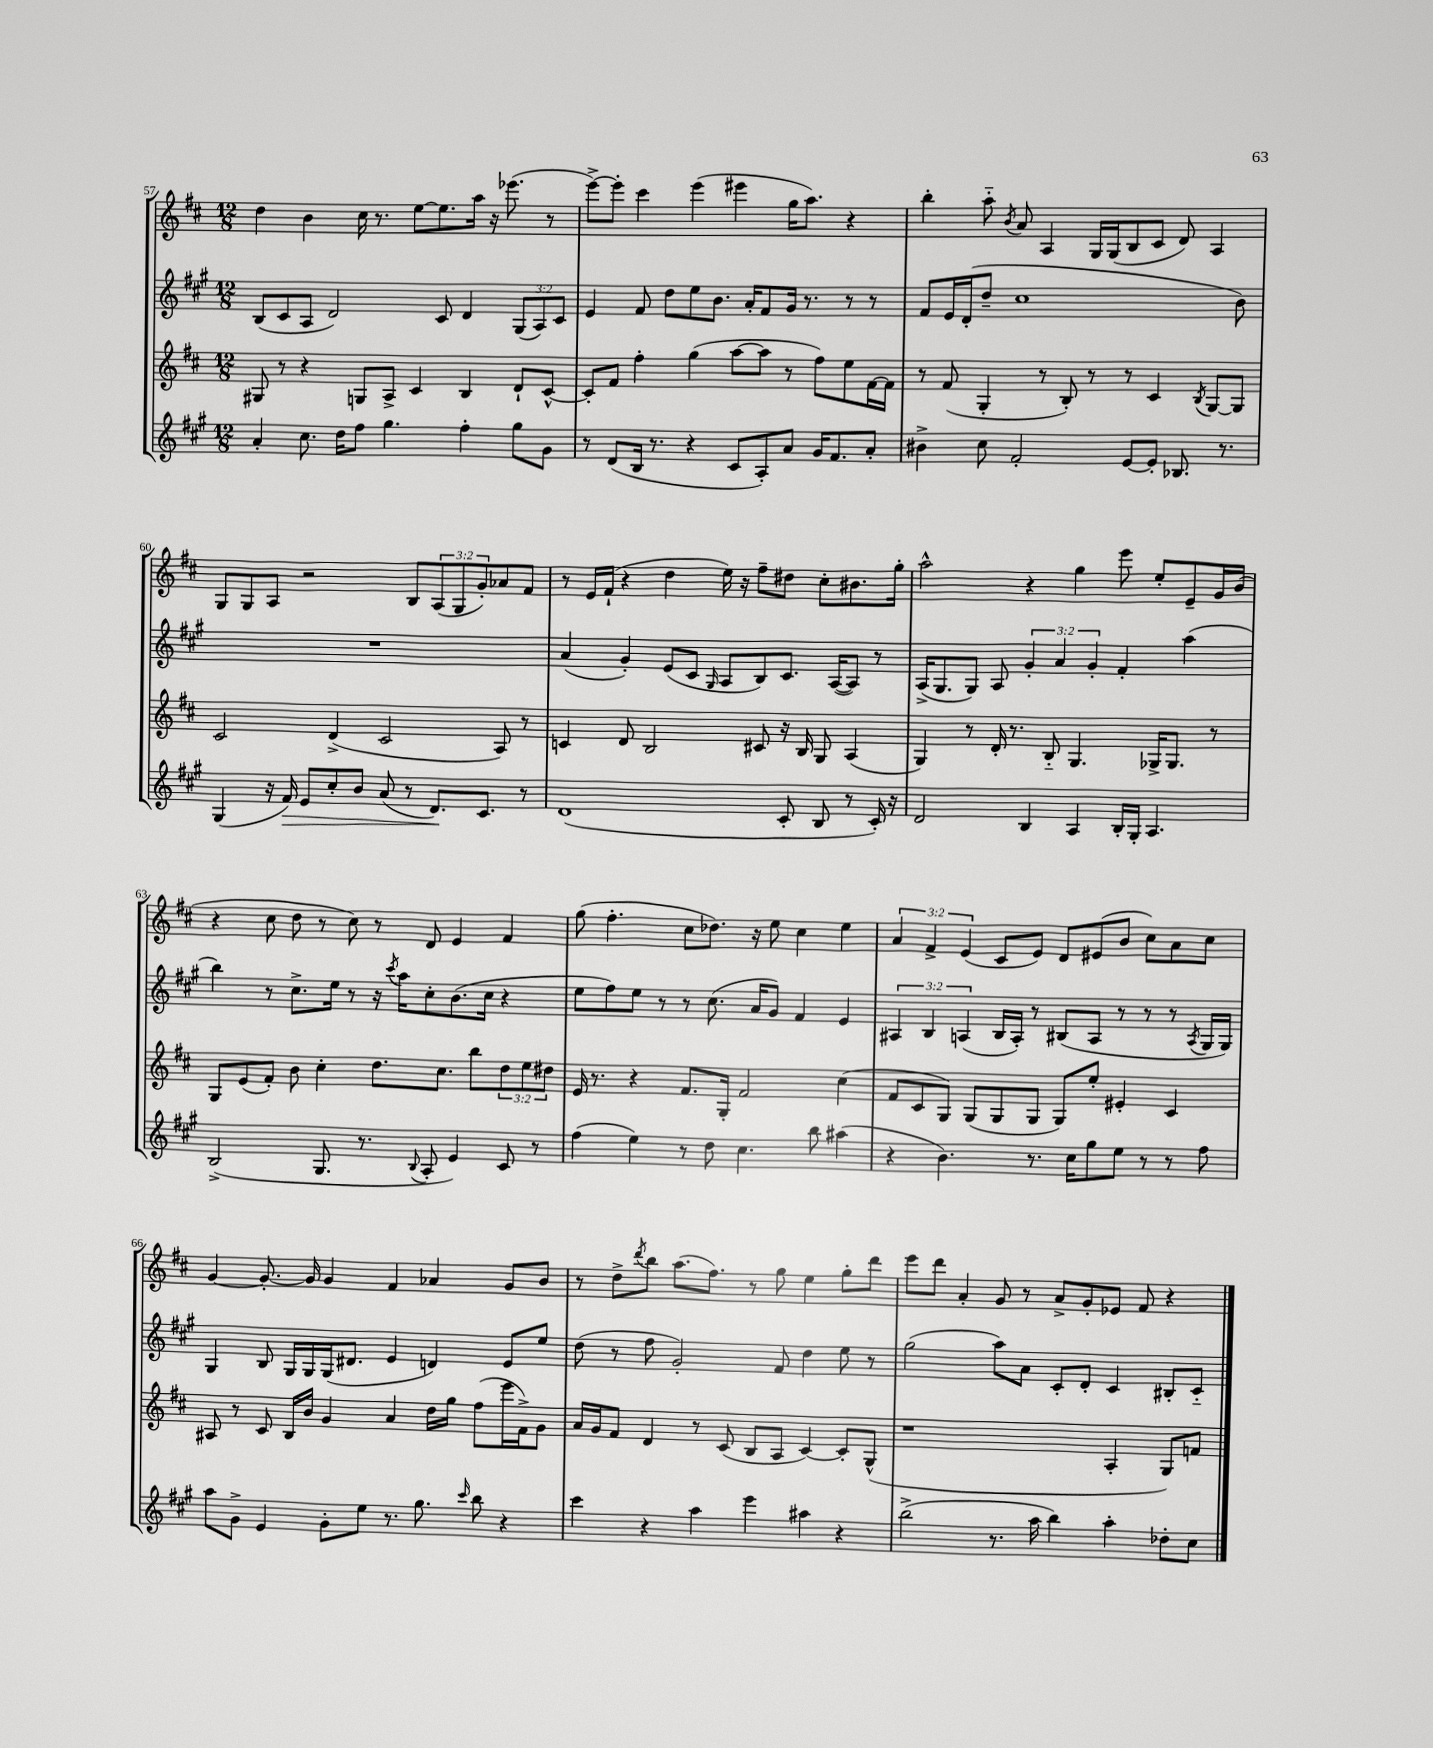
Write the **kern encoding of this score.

**kern	**kern	**kern	**kern
*staff4	*staff3	*staff2	*staff1
*clefG2	*clefG2	*clefG2	*clefG2
*k[f#c#g#]	*k[f#c#]	*k[f#c#g#]	*k[f#c#]
*M12/8	*M12/8	*M12/8	*M12/8
4a'/	8G#/	(8B/L	4dd\
.	8r	8c#/	.
8.cc#\	4r	8A/J	4b\
.	.	2d/)	.
16dd\LK	.	.	.
8ff#\J	8G/L	.	16cc#\
.	.	.	8.r
4.gg#\	8A^/J	.	.
.	4c#/	.	[8ee\L
.	.	8c#/	8.ee\]
4ff#'\	4B/	4d/	.
.	.	.	16aa\Jk
.	.	.	16r
.	.	.	(8.eee-\
8gg#\L	8d`/L	(12G#/L	.
.	.	12A/)	.
8g#\J	[8c#^^/J	.	8r
.	.	12c#/J	.
=	=	=	=
8r	8c#'/]L	4e/	[8eee^\L)
(8d/L	8f#/J	.	8eee'\]J
16B/Jk	4ff#'\	8f#/	4ccc#\
8.r	.	.	.
.	.	8dd\L	.
4r	(4gg\	8ee\	(4eee\
.	.	8.b\J	.
8c#/L	[8aa\L	.	4eee#\
.	.	16a'/LK	.
8A'/)	8aa\]J	8f#/	.
8a/J	8r	16g#/Jk	16gg\LK
.	.	8.r	8.aa\J)
16g#/LK	8ff#\L)	.	.
8.f#/	.	.	.
.	8ee\	8r	4r
8a'/J	[16f#\L	8r	.
.	16f#\]JJ	.	.
=	=	=	=
4b#^\	8r	8f#/L	4bb'\
.	(8f#/	16e/L	.
.	.	(16d'/J	.
8cc#\	4G'/	8dd~/J	8aa'~\
.	.	.	8qb/
2f#'/	.	1cc#	8a/
.	8r	.	4A/
.	8B'/)	.	.
.	8r	.	16G/LL
.	.	.	(16G/J
[8e/L	8r	.	8B/
8e'/]J	4c#/	.	8c#/J
8.B-/	.	.	8d/)
.	8qB/	.	.
.	[8G/L	.	4A/
8.r	.	.	.
.	8G/]J	8b\)	.
=	=	=	=
(4G#/	2c#/	1.r	8G/L
.	.	.	8G/
16r	.	.	8A/J
16f#/)	.	.	.
8e/L	.	.	2r
8cc#'/	(4d^/	.	.
8b/J	.	.	.
(8a/	2c#/	.	.
8r	.	.	8B/L
8.d/L)	.	.	(12A/
.	.	.	12G/
.	.	.	12g'/)
8.c#/J	.	.	.
.	8A/)	.	8a-/
8r	8r	.	8f#/J
=	=	=	=
(1d	4c/	(4a/	8r
.	.	.	16e/LL
.	.	.	(16f#`/JJ
.	8d/	4g#'/)	4r
.	2B/	.	.
.	.	(8e/L	4dd\
.	.	8c#/J	.
.	.	16qqG#/	.
.	.	8A/L	16ee\)
.	.	.	16r
.	8c#/	8B/)	8ff#~\L
8c#'/	16r	8.c#/J	8dd#\J
.	16B/	.	.
8B/	8G/	.	8cc#'\L
.	.	([16A/LK	.
8r	(4A/	8A/]J)	8.b#\
16c#'/)	.	8r	.
16r	.	.	16gg'\Jk
=	=	=	=
2d/	4G/)	(16A^/LK	2aa^^\
.	.	8.G#/	.
.	8r	8G#/J)	.
.	16d'/	8A/	.
.	8.r	.	.
4B/	.	6g#'/	4r
.	8B'~/	.	.
.	.	6a/	.
4A/	4.G/	.	4gg\
.	.	6g#'/	.
16B'/LL	.	4f#'/	8eee\
16G#'/JJ	.	.	.
4.A/	16G-^/LK	.	8ee'/L
.	8.G-/J	.	.
.	.	(4aa\	8e~/
.	8r	.	16g/L
.	.	.	(16b/JJ
=	=	=	=
(2B^/	8G/L	4bb\)	4r
.	(8e/	.	.
.	8f#'/J)	8r	8cc#\
.	8b\	8.cc#^\L	8dd\
8.G#/	4cc#'\	.	8r
.	.	16ee\Jk	.
.	.	8r	8cc#\)
8.r	.	.	.
.	8.dd\L	16r	8r
.	.	8qccc#/	.
.	.	16aa\LK	.
8qqB/	.	.	.
8A'/	.	8cc#'\	8d/
.	8.cc#\J	.	.
4e/)	.	(8.b\	4e/
.	8bb\L	.	.
.	.	16cc#\Jk	.
8c#/	12dd\	4r	4f#/
.	12ee\	.	.
8r	.	.	.
.	12dd#\J	.	.
=	=	=	=
(4ff#\	16e/	8ee\L	(8gg\
.	8.r	.	.
.	.	8ff#\)	4.ff#'\
4ee\)	4r	8ee\J	.
.	.	8r	.
8r	8.f#/L	8r	8cc#\L
8dd\	.	(8.cc#\	8.dd-\J)
.	16G'/Jk	.	.
4.cc#\	2f#/	.	.
.	.	16a/LK	16r
.	.	8g#/J)	8ee\
.	.	4f#/	4cc#\
8bb\	.	.	.
(4aa#\	(4cc#\	4e/	4ee\
=	=	=	=
4r	8f#/L	6A#/	6a/
.	8c#/	.	.
.	.	6B/	6f#^/
4.b\)	8G/J)	.	.
.	.	(6A/	(6e/
.	(8G/L	.	.
.	8G/	16B/LL	8c#/L
.	.	16A'/JJ)	.
8.r	8G/J	8r	8e/J)
.	8G/L)	(8B#/L	8d/L
16cc#\LK	.	.	.
8gg#\	8ee'/J	8A/J	(8e#/
8ee\J	4e#'/	8r	8b/J
8r	.	8r	8cc#\L)
8r	4c#/	8r	8a\
.	.	8qA/	.
8ff#\	.	16G#/LL	8cc#\J
.	.	16G#/JJ)	.
=	=	=	=
8aa\L	8A#/	4G#/	[4g/
8g#^\J	8r	.	.
4e/	8c#/	8B/	8.g'/_
.	16B/LL	16G#/LL	.
.	16b/JJ	16G#/	16g/]
8g#'\L	4g/	(16G#/J	4g/
.	.	8.d#/J	.
8ee\J	.	.	.
8.r	4a/	4e/	4f#/
8.gg#\	.	.	.
.	16dd\LL	4d/)	4a-/
.	16gg\JJ	.	.
16qqccc#/	.	.	.
8bb\	(8ff#\L	.	.
4r	16eee\L	8e/L	8g/L
.	16f#^\J)	.	.
.	8g\J	8ee/J	8b/J
=	=	=	=
4ccc#\	16a/LL	(8dd\	8r
.	16g/J	.	.
.	8f#/J	8r	8dd^\L
.	.	.	8qddd/
4r	4d/	8ff#\	8bb\J
.	.	2g#'/)	(8.aa\L
4aa\	8r	.	.
.	.	.	8.ff#\J)
.	(8c#/	.	.
4eee\	8B/L	.	8r
.	8A/J	8f#/	8gg\
4aa#\	[4c#/)	4dd\	4ee\
4r	8c#'/]L	8ee\	8gg'\L
.	(8G^^/J	8r	8ddd\J
=	=	=	=
(2bb^\	1r	(2gg#\	8eee\L
.	.	.	8ddd\J
.	.	.	4a'/
8.r	.	8aa\L)	8g/
.	.	8a\J	8r
16aa\	.	.	.
4bb\)	.	8c#'/L	8a^/L
.	.	8d'/J	8g'/
4aa'\	4A'/	4c#/	8e-/J
.	.	.	8f#/
8dd-'\L	8G/L)	8B#'/L	4r
8cc#\J	8f/J	8c#'~/J	.
==	==	==	==
*-	*-	*-	*-
